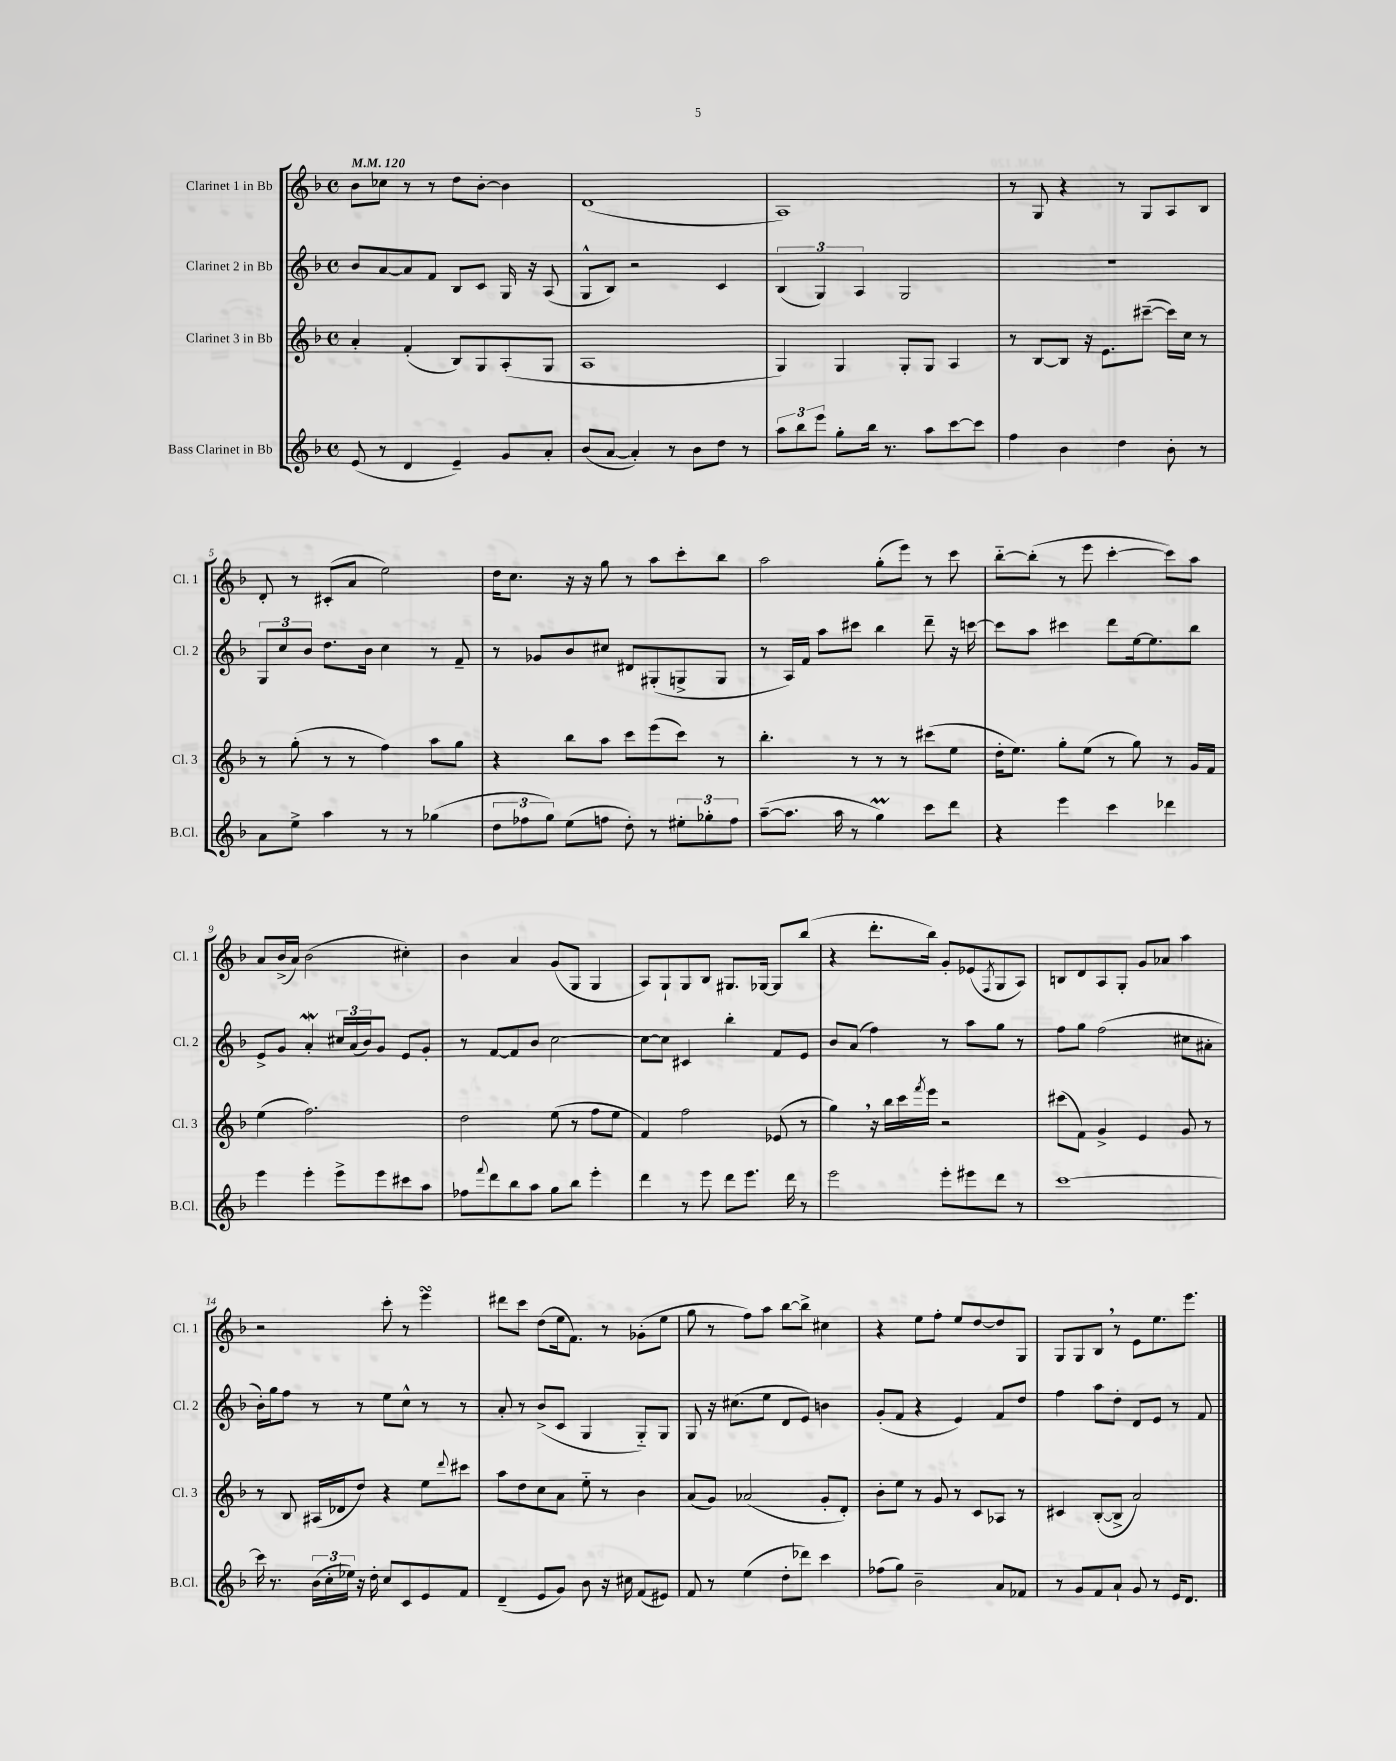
<<
\new StaffGroup <<
\new Staff = "s0" \with { instrumentName = "Clarinet 1 in Bb" shortInstrumentName = "Cl. 1" } {
    \clef treble \key f \major \defaultTimeSignature \time 4/4 \tempo 4 = 120
    bes'8 ces''8 r8 r8 d''8 bes'8~-. bes'4 |
    d'1( |
    a1) |
    r8 g8 r4 r8 g8 a8 bes8 |
    d'8-. r8 cis'8-.( a'8 e''2) |
    d''16 c''8. r16 r16 g''8 r8 a''8 c'''8-. bes''8 |
    a''2 g''8-.( e'''8) r8 c'''8 |
    bes''8~-_ bes''8-.( r8 e'''8 c'''4~-. c'''8) a''8 |
    a'8 bes'16->( a'16) bes'2( cis''4-.) |
    bes'4 a'4 g'8( g8 g4 |
    a8) g8-! g8 bes8 gis8. ges16~ ges8 bes''8( |
    r4 d'''8.-. bes''16) g'8-. ees'8( \acciaccatura { f8 } g8 a8) |
    b8 d'8 a8 g8-. g'8 aes'8 a''4 |
    r2 c'''8-. r8 e'''4\turn |
    dis'''8 c'''8 d''8( e''16 f'8.) r8 ges'8-.( e''8 |
    g''8 r8 f''8) a''8 bes''8~ bes''8-> cis''4 |
    r4 e''8 f''8-. e''8 d''8~ d''8 g8 |
    g8 g8 bes8 \breathe r8 e'8 e''8. e'''8. \bar "|." |
}
\new Staff = "s1" \with { instrumentName = "Clarinet 2 in Bb" shortInstrumentName = "Cl. 2" } {
    \clef treble \key f \major \defaultTimeSignature \time 4/4
    bes'8 a'8~ a'8 f'8 bes8 c'8 g16 r16 a8( |
    g8-^ bes8) r2 c'4 |
    \tuplet 3/2 { bes4( g4) a4 } g2 |
    R1 |
    \tuplet 3/2 { g8 c''8 bes'8 } d''8. bes'16 c''4 r8 f'8-- |
    r8 ges'8 bes'8 cis''8 dis'8 gis8-.( g8-> g8 |
    r8 a16) f'16 a''8 cis'''8 bes''4 d'''8-- r16 c'''16~ |
    c'''8 a''8 cis'''4 d'''8 e''16~ e''8. bes''8 |
    e'8-> g'8 a'4-.\mordent \tuplet 3/2 { cis''16 a'16( bes'16) } g'8 e'8 g'8-. |
    r8 f'8~ f'8 bes'8 c''2~ |
    c''8~ c''8 cis'4 bes''4-. f'8 e'8 |
    bes'8 a'8( f''4) r8 a''8 g''8 r8 |
    f''8 g''8 f''2( cis''8 ais'8-. |
    bes'16-.) g''16 f''8 r8 r8 e''8 c''8-^ r8 r8 |
    a'8-. r8 bes'8->( c'8 g4 g8-_) g8 |
    g8 r16 cis''8.( e''8 d'8 e'8) b'4 |
    g'8-.( f'8 r4 e'4) f'8 d''8 |
    f''4 a''8 d''8-. d'8 e'8 r8 f'8 \bar "|." |
}
\new Staff = "s2" \with { instrumentName = "Clarinet 3 in Bb" shortInstrumentName = "Cl. 3" } {
    \clef treble \key f \major \defaultTimeSignature \time 4/4
    a'4-. f'4-.( bes8) g8 a8-.( g8 |
    a1 |
    g4) g4 g8-. g8 a4 |
    r8 bes8~ bes8 r16 e'8. cis'''8~--( cis'''16) c''16 r8 |
    r8 g''8-.( r8 r8 f''4) a''8 g''8 |
    r4 bes''8 a''8 c'''8 e'''8( c'''8) r8 |
    bes''4.-. r8 r8 r8 cis'''8( e''8 |
    d''16-. e''8.) g''8-. e''8( r8 g''8) r8 g'16 f'16 |
    e''4( f''2.) |
    d''2 e''8( r8 f''8 e''8 |
    f'4) f''2 ees'8( r8 |
    g''4) \breathe r16 bes''16 c'''16 \acciaccatura { f'''8 } e'''16 r2 |
    cis'''8( f'8) g'4-> e'4 g'8 r8 |
    r8 bes8 ais16( des'16 d''8) r4 e''8 \appoggiatura { d'''8 } cis'''8 |
    a''8 d''8 c''8 a'8 e''8-_ r8 bes'4 |
    a'8( g'8) aes'2( g'8-. d'8-.) |
    bes'8-. e''8 r8 g'8 r8 c'8 aes8 r8 |
    cis'4 bes8~-.( bes8-> a'2) \bar "|." |
}
\new Staff = "s3" \with { instrumentName = "Bass Clarinet in Bb" shortInstrumentName = "B.Cl." } {
    \clef treble \key f \major \defaultTimeSignature \time 4/4
    e'8( r8 d'4 e'4--) g'8 a'8-. |
    bes'8( a'8~ a'4-.) r8 bes'8 d''8 r8 |
    \tuplet 3/2 { a''8 bes''8 e'''8 } g''8-. bes''16 r8. a''8 c'''8~ c'''8 |
    f''4 bes'4 d''4 bes'8-. r8 |
    a'8 e''8-> a''4 r8 r8 ges''4( |
    \tuplet 3/2 { d''8 fes''8 g''8) } e''8( f''8 d''8-.) r8 \tuplet 3/2 { eis''8-. ges''8-. f''8 } |
    a''8~--( a''8. a''16 r8 g''4\prall) c'''8 d'''8 |
    r4 e'''4 c'''4 des'''4 |
    e'''4 e'''4-. e'''8-> e'''8 cis'''8 a''8 |
    fes''8 \appoggiatura { f'''8 } d'''8 bes''8 a''8 g''8 bes''8 e'''4-. |
    d'''4 r8 e'''8 d'''8 e'''8. d'''16 r8 |
    e'''2 e'''8-. eis'''8 d'''8 r8 |
    c'''1~ |
    c'''16 r8. \tuplet 3/2 { bes'16( c''16-. ees''16) } r16 d''16-. c''8 c'8 e'8 f'8 |
    d'4--( e'8 g'8) bes'8 r16 cis''16 f'8( eis'8) |
    f'8 r8 e''4( d''8-. des'''8) c'''4 |
    fes''8( g''8) bes'2-- a'8 fes'8 |
    r8 g'8 f'8 a'8-! g'8 r8 e'16 d'8. \bar "|." |
}
>>
>>
